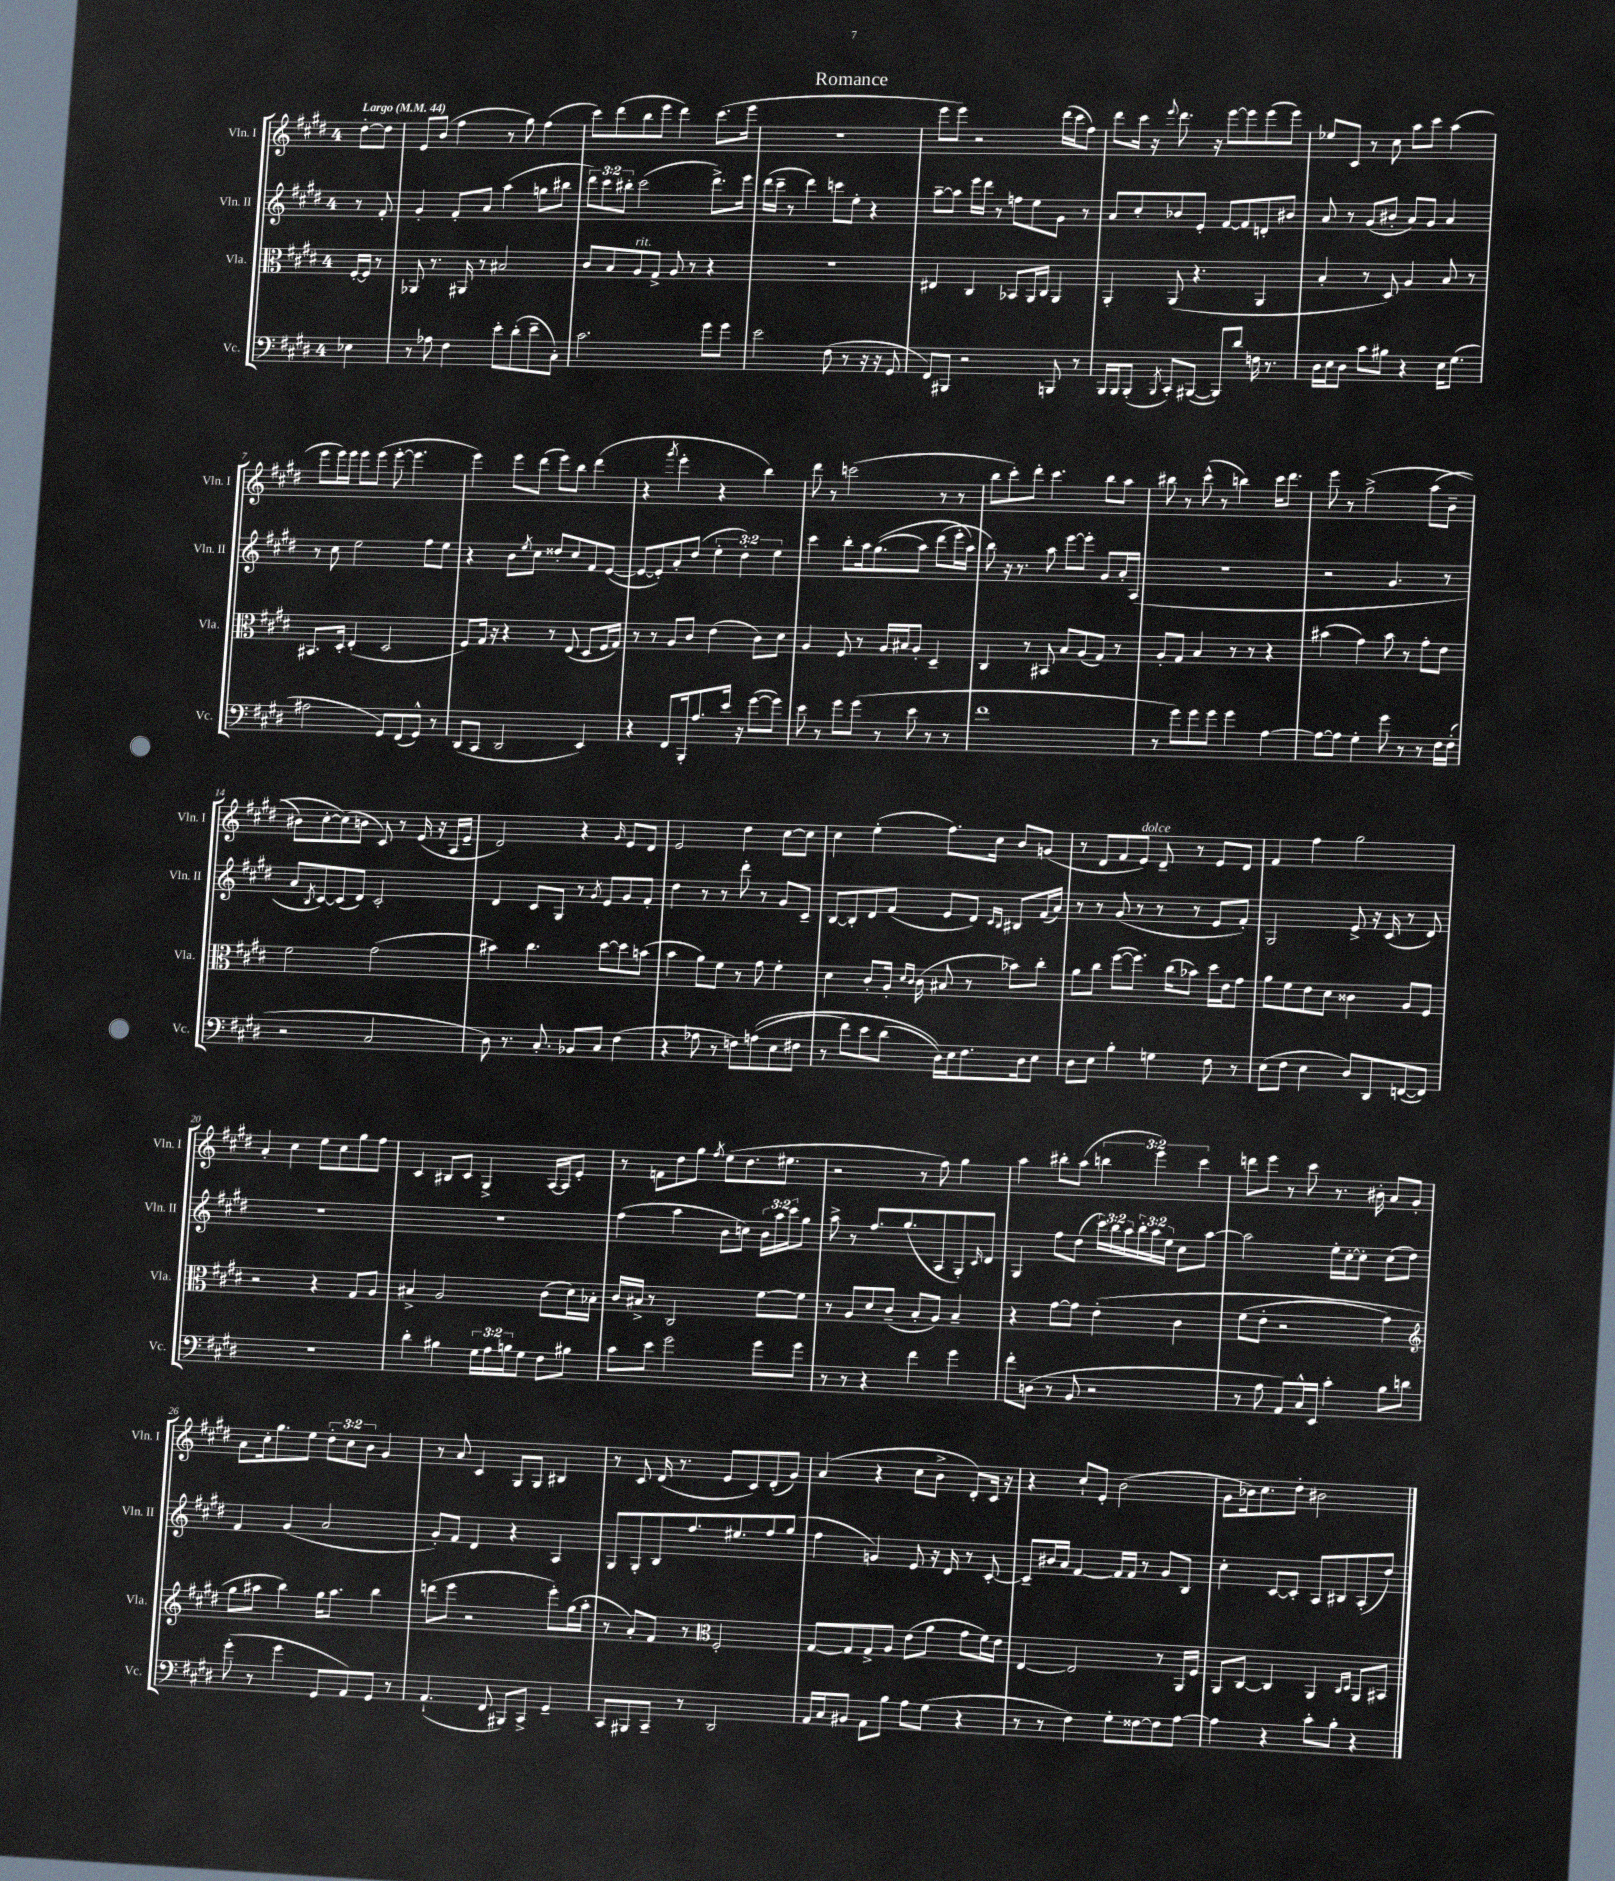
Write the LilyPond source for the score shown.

\header { title = "Romance" }
<<
\new StaffGroup <<
\new Staff = "s0" \with { instrumentName = "Vln. I" shortInstrumentName = "Vln. I" } {
    \clef treble \key e \major \once \override Staff.TimeSignature.style = #'single-digit \time 4/4 \override Staff.TupletNumber.text = #tuplet-number::calc-fraction-text \partial 4 \tempo "Largo" 4 = 44
    dis''8~-. dis''8 |
    e'8 b'8( fis''4 r8 gis''8) fis''4( |
    cis'''8) dis'''8( b''8 e'''8 dis'''4) cis'''8.( e'''16 |
    r1 |
    e'''8 e'''8) r2 dis'''16( cis'''16 fis''8) |
    dis'''8 cis'''16 r16 \appoggiatura { e'''8 } dis'''8. r16 e'''8~ e'''8 e'''8( e'''8) |
    ees''8 cis'8 r8 cis''8 a''8 cis'''8 a''4( |
    e'''8 e'''16) e'''16 e'''8 e'''8( e'''8~-. e'''4. |
    e'''4) e'''8 dis'''8( e'''8) b''8 dis'''4( |
    r4 \acciaccatura { gis'''8 } e'''4-. r4 b''4) |
    dis'''8 r8 c'''2( r8 r8 |
    b''8 cis'''8-.) dis'''8-. cis'''4. b''8 a''8 |
    bis''8 r8 cis'''8-^( r8 b''4) cis'''16 dis'''8. |
    e'''8 r8 gis''2->\( a''8( b'8-- |
    bis'8) cis''8~-. cis''8(\) b'8 cis'8) r8 e'16( r16 a16 e'16-- |
    dis'2) r4 \grace { gis'16 } e'8 dis'8 |
    e'2 dis''4 cis''8~ cis''8 |
    cis''4 e''4-.( fis''8.) cis''16 b'8 g'8( |
    r8 dis'8 fis'8 e'8^\markup { \italic "dolce" }) dis'8-- r8 e'8 dis'8 |
    fis'4 fis''4 gis''2 |
    a'4-. cis''4 e''8 cis''8 gis''8 fis''8 |
    cis'4 bis8 cis'8 gis4-> a16~ a16 e'8-. |
    r8 f'8 dis''8 gis''8 \acciaccatura { fis''8 } e''8( dis''8. eis''8. |
    r2 r8 fis''8) gis''4 |
    a''4 bis''8-. a''8( \tuplet 3/2 { b''4 e'''4) cis'''4 } |
    d'''8 e'''8 r8 cis'''8 r8. bis'16-. a'8 gis'8-. |
    a'8 cis''16-. gis''8. e''8 \tuplet 3/2 { dis''8-. cis''8 b'8 } gis'4 |
    r8 a'8 cis'4 gis8 gis8 bis4 |
    r8 cis'8 dis'16( r8. e'8 cis'8) dis'8-.( gis'8) |
    a'4( r4 cis''8 b'8-> dis'8-.) cis'16 r16 |
    r4 cis''8-! e'8-. b'2( |
    gis'8 bes'16) cis''8. dis''8-. bis'2 \bar "|." |
}
\new Staff = "s1" \with { instrumentName = "Vln. II" shortInstrumentName = "Vln. II" } {
    \clef treble \key e \major \once \override Staff.TimeSignature.style = #'single-digit \time 4/4 \override Staff.TupletNumber.text = #tuplet-number::calc-fraction-text \partial 4
    r8 fis'8-. |
    gis'4-. fis'8-. a'8 a''4( g''8 bis''8 |
    \tuplet 3/2 { dis'''8) cis'''8 bis''8-. } cis'''2( dis'''8.->) e'''16 |
    dis'''16( cis'''16-- r8 dis'''4) c'''8 e''8-. r4 |
    a''8~-- a''8 e'''16 dis'''16 r8 f''8 e''8 gis'8 r8 |
    a'8 cis''8-. bes'8 e'8-. fis'8~ fis'8 d'8-. bis'8 |
    a'8 r8 gis'8( bis'8-. a'8) gis'8 a'4 |
    r8 cis''8 e''2 fis''8 e''8 |
    r4 b'8 \acciaccatura { e''8 } cis''8 disis''8-. cis''8 fis'8 e'8~( |
    e'8~ e'8-.) a'8-. dis''8( \tuplet 3/2 { e''4-. dis''4-.) e''4 } |
    cis'''4 b''8-. a''16 gis''8.(\( a''8) dis'''8( e'''16-. a''16\) |
    b''8) r16 r8. a''8 e'''8~ e'''8-. gis'8 a'16-. a16( |
    R1 |
    r2 gis'4. r8 |
    a'8 \acciaccatura { b8 } cis'8~) cis'8( dis'8) cis'2-. |
    dis'4 cis'8 gis8 r8 \acciaccatura { gis'8 } e'8 gis'8 fis'8-. |
    dis''4 r8 r8 dis'''8-. r8 gis'8 cis'8-- |
    b8~ b8-. dis'8 fis'8( e'8 dis'8) \grace { cis'16 b16 } bis8 fis'16( a'16) |
    r8 r8 gis'8( r8 r8 r8 e'8 fis'8-.) |
    gis2 e'8-> r16 cis'16( r8 dis'8) |
    R1 |
    R1 |
    fis''4( a''4 b'8 c''8) \tuplet 3/2 { b'16 a''16 cis'''16 } gis''8 |
    a''8-> r8 fis''8. gis''8.( a8 gis8-.) \grace { cis'16 } dis'8 |
    gis4 fis''8 dis''8( \tuplet 3/2 { cis'''16) b''16 a''16 } \tuplet 3/2 { b''16-. a''16 e''16 } cis''8 a''8~ |
    a''2 e''16-. cis''16~-. cis''8-. cis''8( dis''8) |
    fis'4 gis'4( a'2 |
    gis'8-.) fis'8 dis'4 r4 a4 |
    gis8 gis8-. b8 fis''8. eis''8. fis''8 gis''8( |
    fis''4 g'4) e'8 r16 dis'16 r8 cis'8~-. |
    cis'8-- bis'16 a'16 fis'4~ fis'16 fis'16 r8 gis'8 b8 |
    cis''4-. cis'8~ cis'8-. a8 bis8 a8-.( dis''8) \bar "|." |
}
\new Staff = "s2" \with { instrumentName = "Vla." shortInstrumentName = "Vla." } {
    \clef alto \key e \major \once \override Staff.TimeSignature.style = #'single-digit \time 4/4 \partial 4
    fis16~-. fis16 r8 |
    aes,8 r8. ais,16 r8 bis2 |
    cis'8 b8 a8^\markup { \italic "rit." } gis8-> a8 r8 r4 |
    r1 |
    eis4 cis4 bes,8 a,16 cis16 a,4 |
    a,4-. a,8( r4. a,4 |
    b4-. r8 dis8) a4 b8 r8 |
    bis,8. dis16-. e4-.( dis2 |
    fis8) gis16 r16 r4 r8 e8( dis8 fis16 gis16) |
    r8 r8 a8 cis'8 e'4( cis'8) dis'8 |
    a4 fis8 r8 a16 bis16 a8-. dis4-- |
    cis4 r8 bis,8 b8 a8( gis8) r8 |
    a8-. gis8 b4 r8 r8 r4 |
    bis'4( gis'4) bis'8 r8 gis'8-. e'8 |
    fis'2 gis'2( |
    bis'4) cis''4. dis''8~ dis''8 b'8( |
    b'4 a'8) fis'8 r8 gis'8 fis'4-. |
    dis'4 cis'8-. a16-. \grace { dis'16 cis'16 } cis'16( bis8 r8 bes'8) cis''8-. |
    a'8 cis''8 fis''8~( fis''8.) cis''16( bes'8) dis''16 e'16 gis'8 |
    a'8 fis'8 e'8 dis'8 cisis'4 a8 fis8 |
    r2 r4 gis8 a8 |
    bis4-> a2 cis'8( dis'16) bes16-. |
    cis'16 bis16-> r8 cis2 fis'8~ fis'8 |
    r8 a8 dis'8 cis'8--( b8-. a8) b4-- |
    r4 gis'8~ gis'8 e'4-.\( cis'4 |
    fis'8( e'8-. r2 gis'4) |
    \clef treble gis''8 ais''8 b''4\) gis''16 ais''8. b''4 |
    d'''8( e'''8 r2 e'''8-.) gis''16( a''16-. |
    r8 a'8-.) fis'8 r8 \clef alto fis2-. |
    gis8~ gis8 gis8-> a8 e'8( a'8 gis'8 fis'16) e'16 |
    e4~ e2 r8 a,16 fis16 |
    a,8 cis8~ cis4 a,4 \grace { cis16 dis16 } a,8 bis,8 \bar "|." |
}
\new Staff = "s3" \with { instrumentName = "Vc." shortInstrumentName = "Vc." } {
    \clef bass \key e \major \once \override Staff.TimeSignature.style = #'single-digit \time 4/4 \override Staff.TupletNumber.text = #tuplet-number::calc-fraction-text \partial 4
    ees4 |
    r8 aes8 fis4 e'8-. dis'8-.( e'8-- cis8-.) |
    cis'2. gis'8 gis'8 |
    e'2 fis8( r8 r16 r16 gis,8 |
    fis,8) bis,,8 r2 b,,8 r8 |
    b,,16 b,,16 b,,8-.( \acciaccatura { b,,8 } cis,8-.) bis,,8~( bis,,8) dis'8 f16 r8. |
    dis16 e16 dis8 cis'8 bis8 r4 e16 gis8.( |
    ais2 gis,8) fis,8( gis,8-^) r8 |
    dis,8( cis,8 dis,2 e,4) |
    r4 fis,8 b,,16-. a8. e'16 r16 gis'8~( gis'8) |
    e'8 r8 gis'8 gis'8( r8 e'8 r8 r8 |
    fis'1 |
    r8 gis'8) gis'8 gis'8 gis'4 a4~ |
    a8~ a8 gis4-. gis'8 r8 r8 fis16 fis16-.( |
    r2 cis2 |
    dis8) r8. cis8.-. bes,8 cis8 fis4( |
    r4 aes8 r8 f8) a8(\( e8 fis8 |
    r8 fis'8) e'8 dis'8( dis16)\) e16 fis8. dis16 e8 |
    dis8 e8 b4-. g4 fis8 r8 |
    e8( fis8 e4 dis8) dis,8 f,8~( f,8) |
    R1 |
    dis'4-. bis4 \tuplet 3/2 { gis16 a16 b16 } gis8 fis8 bis8 |
    cis'8 e'8 gis'2 gis'8 gis'8 |
    r8 r8 r4 fis'4 gis'4 |
    fis'8-. d8( r8 b,8 r2 |
    r8 a8 a,8) cis16-^ e,16 cis'4-. b8 d'8 |
    gis'8-.( r8 gis'4 gis,8 a,8) gis,8 r8 |
    a,4.-!( fis,8 bis,,8) cis,8-> gis,4-- |
    cis,8 bis,,8 cis,8-- r8 dis,2 |
    a,16 cis16 bis,8 a,8 b8 a8 gis8( r4 |
    r8 r8 fis4) gis8-. fisis8~ fisis8 a8~ |
    a4 r4 cis'8-. b8-. r4 \bar "|." |
}
>>
>>
